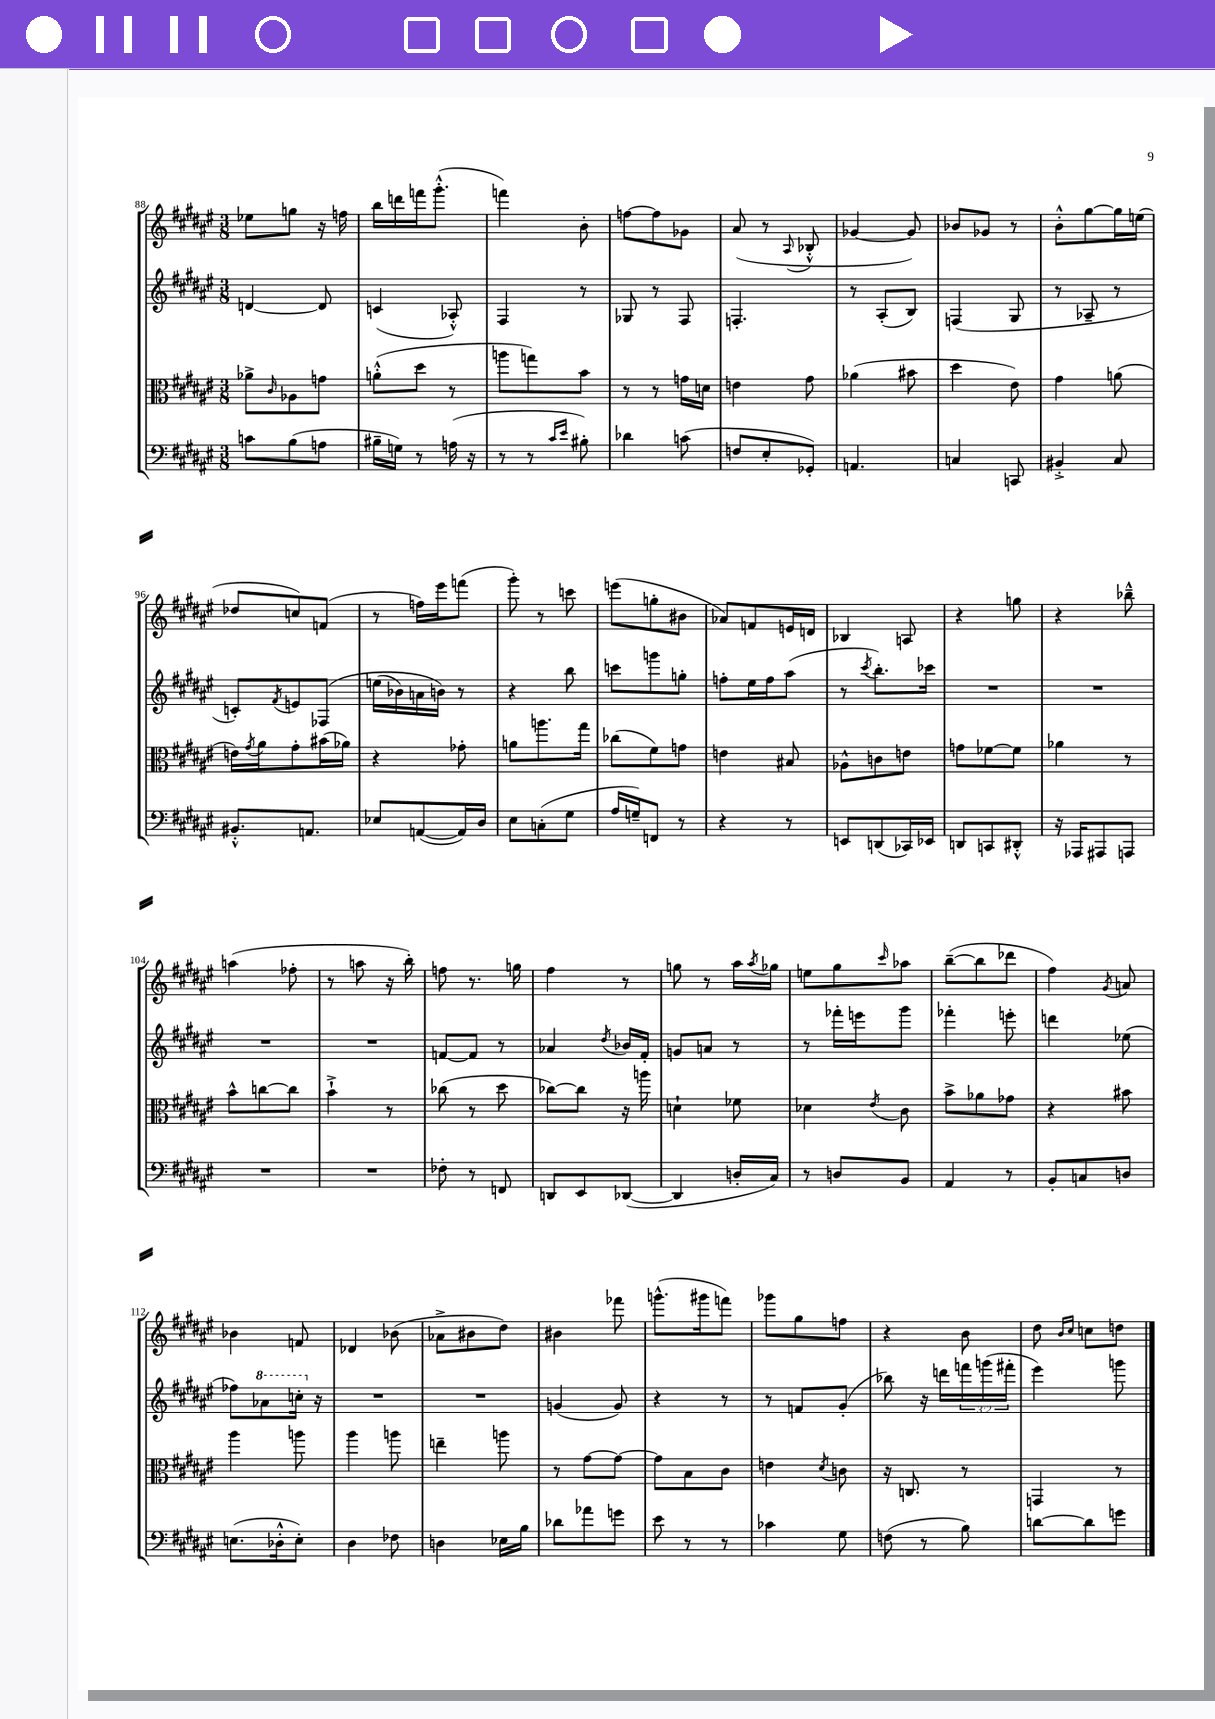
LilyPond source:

<<
\new StaffGroup <<
\new Staff = "s0" {
    \clef treble \key fis \major \numericTimeSignature \time 3/8
    ees''8 g''8 r16 f''16 |
    b''16 d'''16 f'''16 gis'''8.-.-^( |
    f'''4) b'8-. |
    f''8~ f''8 ges'8 |
    ais'8( r8 \appoggiatura { ais8 } bes8-.-^ |
    ges'4~ ges'8) |
    bes'8 ges'8 r8 |
    b'8-.-^ gis''8~ gis''16 e''16( |
    des''8 c''8) f'8( |
    r8 f''16) eis'''16 f'''8( |
    gis'''8-.) r8 c'''8 |
    e'''8( g''8-. bis'8 |
    aes'8) f'8 e'16 d'16 |
    bes4 a8 |
    r4 g''8 |
    r4 bes''8---^ |
    a''4( fes''8-. |
    r8 a''8 r16 b''16-.) |
    f''8 r8. g''16 |
    fis''4 r8 |
    g''8 r8 ais''16 \acciaccatura { ais''8 } ges''16 |
    e''8 gis''8 \grace { cis'''16 } aes''8 |
    b''8~--( b''8 des'''8 |
    fis''4) \acciaccatura { gis'8 } a'8 |
    bes'4 f'8 |
    des'4 bes'8( |
    aes'8-> bis'8 dis''8) |
    bis'4 fes'''8 |
    g'''8.-^( gis'''16 f'''8) |
    ges'''8 gis''8 f''8 |
    r4 b'8 |
    dis''8 \grace { b'16 cis''16 } c''8 d''8 \bar "|." |
}
\new Staff = "s1" {
    \clef treble \key fis \major \numericTimeSignature \time 3/8 \override Staff.TupletNumber.text = #tuplet-number::calc-fraction-text
    d'4~ d'8 |
    c'4( aes8-.-^) |
    fis4 r8 |
    ges8 r8 fis8 |
    f4.-. |
    r8 ais8-.( b8) |
    f4( gis8 |
    r8 aes8-- r8 |
    c'8-.) \acciaccatura { fis'8 } e'8 fes8\( |
    e''16( bes'16) a'16 b'16\) r8 |
    r4 b''8 |
    c'''8 g'''8 g''8-. |
    f''8-. eis''16 f''16 ais''8( |
    r8 \acciaccatura { cis'''8 } b''8.-.) ces'''16 |
    R4. |
    R4. |
    R4. |
    R4. |
    f'8~ f'8 r8 |
    aes'4 \acciaccatura { dis''8 } bes'16 fis'16-. |
    g'8 a'8 r8 |
    r8 fes'''16-. e'''16 gis'''8 |
    fes'''4-. e'''8-. |
    d'''4 ees''8( |
    fes''8) \ottava #1 aes''8 c'''16-. \ottava #0 r16 |
    R4. |
    R4. |
    g'4( g'8) |
    r4 r8 |
    r8 f'8 gis'8-.( |
    bes''8) r16 d'''16 \tuplet 3/2 { f'''16 g'''16( fis'''16-. } |
    eis'''4) g'''8 \bar "|." |
}
\new Staff = "s2" {
    \clef alto \key fis \major \numericTimeSignature \time 3/8
    aes'8-> \grace { cis'16 } aes8 g'8 |
    a'8-.-^( dis''8 r8 |
    a''8 g''8) b'8 |
    r8 r8 g'16 d'16 |
    e'4 gis'8 |
    aes'4( bis'8 |
    dis''4 eis'8) |
    gis'4 a'8( |
    e'16) \acciaccatura { gis'8 } ais'16 gis'8-. bis'16( aes'16) |
    r4 ges'8-. |
    a'8 a''8. gis''16 |
    ces''8( fis'8) g'8 |
    e'4 bis8 |
    aes8-^ c'8 e'8 |
    g'8 fes'8~ fes'8 |
    aes'4 r8 |
    b'8-^ c''8~ c''8 |
    b'4-!-> r8 |
    ces''8( r8 dis''8 |
    ces''8~) ces''8 r16 a''16 |
    d'4-! fes'8 |
    des'4 \acciaccatura { eis'8 } cis'8 |
    b'8-> aes'8 ges'8 |
    r4 bis'8 |
    ais''4 a''8 |
    ais''4 a''8 |
    e''4-- a''8 |
    r8 gis'8~ gis'8~ |
    gis'8 b8 cis'8 |
    e'4 \acciaccatura { dis'8 } c'8 |
    r16 c8. r8 |
    g,4 r8 \bar "|." |
}
\new Staff = "s3" {
    \clef bass \key fis \major \numericTimeSignature \time 3/8
    c'8 b8( a8 |
    bis16-- g16) r8 a16( r16 |
    r8 r8 \grace { cis'16 eis'16 } bis8-.) |
    des'4 c'8( |
    f8 eis8-. ges,8-.) |
    a,4. |
    c4 c,8 |
    bis,4-.-> cis8 |
    bis,8.-.-^ a,8. |
    ees8 a,8~( a,16) dis16 |
    eis8 c8-.( gis8 |
    ais16 g16--) f,8 r8 |
    r4 r8 |
    e,8 d,8( ces,16) ees,16 |
    d,8 c,8 dis,8-.-^ |
    r16 aes,,16 ais,,8 a,,8 |
    R4. |
    R4. |
    fes8-. r8 f,8 |
    d,8 eis,8 des,8~( |
    des,4 d16-. cis16) |
    r8 d8 b,8 |
    ais,4 r8 |
    b,8-. c8 d8 |
    e8.( des16-.-^ e8-.) |
    dis4 fes8 |
    d4 ees16 b16 |
    des'8 aes'8 g'8 |
    eis'8 r8 r8 |
    ces'4 gis8 |
    f8( r8 b8) |
    d'8~ d'8 g'8 \bar "|." |
}
>>
>>
\layout { \context { \Score currentBarNumber = #88 } }
